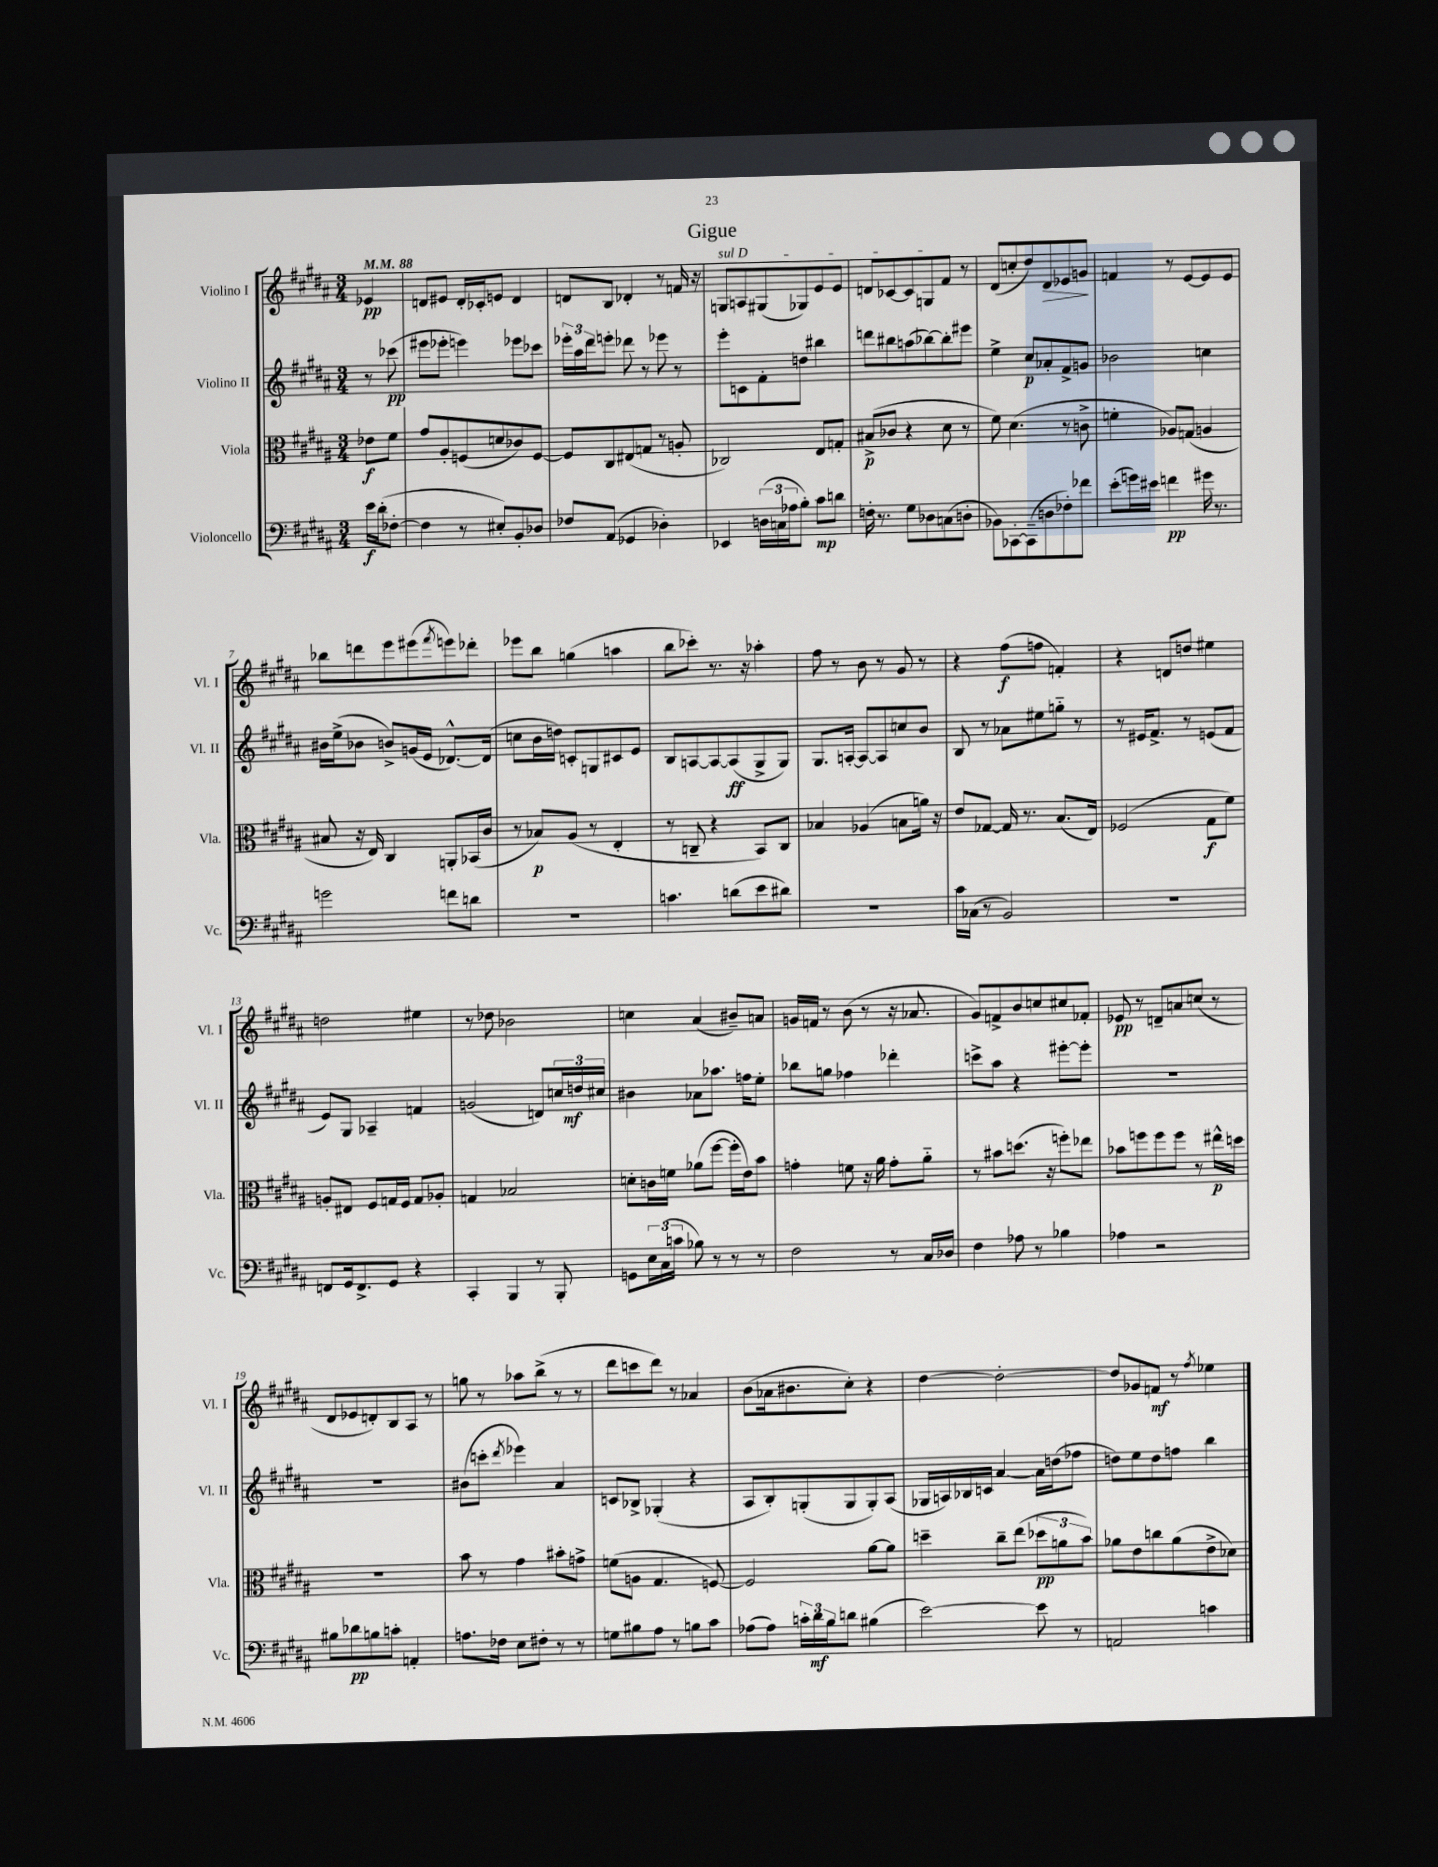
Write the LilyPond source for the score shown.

\header { title = "Gigue" }
<<
\new StaffGroup <<
\new Staff = "s0" \with { instrumentName = "Violino I" shortInstrumentName = "Vl. I" } {
    \clef treble \key b \major \numericTimeSignature \time 3/4 \partial 4 \tempo 4 = 88
    ees'4\pp |
    d'8 eis'8 d'16-. ces'16-. e'8 d'4 |
    d'8 b8 des'4-. r8 f'16 r16 |
    \once \override TextSpanner.bound-details.left.text = \markup { \italic "sul D" } g8\startTextSpan a8 gis8( ges8) e'8 e'8 |
    d'8 ces'8~ ces'8 g8 fis'8\stopTextSpan r8 |
    dis'8( c''8-. dis''8) dis'8\> ees'8 g'8\! |
    f'4 r8 e'8~ e'8 e'8 |
    bes''8 d'''8 e'''8 eis'''8( \acciaccatura { fis'''8 } e'''8) des'''8-. |
    ees'''8 b''8 g''4( a''4 |
    b''8 ces'''8-.) r8. r16 aes''4-. |
    fis''8 r8 b'8 r8 gis'8 r8 |
    r4 fis''8\f( f''8 f'4-.) |
    r4 d'8 d''8 eis''4 |
    d''2 eis''4 |
    r8 des''8 bes'2 |
    c''4 ais'4( bis'8--) a'8 |
    g'16 f'16 r8 b'8( r8 r16 aes'8. |
    gis'8) f'8-> b'8 c''8 cis''8 fes'8-. |
    ees'8\pp r8 d'8-- a'8 c''8( r8 |
    dis'8 ees'8 d'8-.) b8 ais8 r8 |
    g''8 r8 aes''8 b''8->( r8 r8 |
    dis'''8 c'''8 dis'''8) r8 aes'4 |
    b'8( aes'16 bis'8. cis''8-.) r4 |
    dis''4~ dis''2~-. |
    dis''8 ges'8 f'8\mf r8 \acciaccatura { fis''8 } ees''4 \bar "|." |
}
\new Staff = "s1" \with { instrumentName = "Violino II" shortInstrumentName = "Vl. II" } {
    \clef treble \key b \major \numericTimeSignature \time 3/4 \partial 4
    r8 ces'''8\pp( |
    eis'''8 ees'''8-. e'''4) ees'''8 ces'''8 |
    \tuplet 3/2 { ees'''16-. ais''16 dis'''16 } e'''8-. des'''8 r8 ees'''8 r8 |
    e'''8-. c'8 fis'8-. d''8 bis''4 |
    d'''8 bis''8 a''8( bes''8~) bes''8-. eis'''8 |
    e''4-> cis''8\p aes'8-. fis'8-> g'8 |
    bes'2 c''4 |
    bis'16 e''16->( bes'8 b'8->) g'16( e'16 des'8.~-^) des'16( |
    c''8 b'16 d''16) c'8-. g8 cis'8 e'8 |
    b8 a8~ a8~ a8\ff( gis8-> gis8) |
    gis8. a16~-. a8~ a8 c''8 b'8 |
    b8 r8 aes'8 eis''8 g''8-_ r8 |
    r8 eis'16 fis'8.-> r8 e'8( fis'8 |
    e'8) gis8 aes4-- f'4 |
    g'2( d'8) \tuplet 3/2 { c''16 d''16\mf cis''16 } |
    bis'4 aes'8 aes''8. f''16 e''8-. |
    bes''8 g''8 fes''4 des'''4-. |
    c'''8-> ais''8 r4 eis'''8~-. eis'''8-. |
    R2. |
    R2. |
    bis'8( c'''8-. \acciaccatura { dis'''8 } ees'''4) ais'4 |
    c'8 bes8-> ges4-.( r4 |
    ais8 b8-.) g8-.( g8 g8-.) ais8( |
    ges16 a16) bes16 c'16 ais'4~ ais'16 d''16( fes''8 |
    d''8) e''8 d''8 f''8 b''4 \bar "|." |
}
\new Staff = "s2" \with { instrumentName = "Viola" shortInstrumentName = "Vla." } {
    \clef alto \key b \major \numericTimeSignature \time 3/4 \partial 4
    ees'8\f fis'8 |
    gis'8 ais8-. f8( d'8 ces'8) f8~ |
    f8 cis8 eis8( g8 r8 a8-. |
    ces2) e8 g8-. |
    bis8->\p( ces'8 r4 dis'8 r8 |
    fis'8) dis'4.( r8 c'8-> |
    f'4-. aes8) g8( a4 |
    bis8 r16 e16) cis4 a,8-. bes,16( cis'16 |
    r8 bes8\p) ais8( r8 e4-. |
    r8 c8-- r4 b,8) c8 |
    bes4 aes4( b8 a'16) r16 |
    e'8 ges8~ ges16 r8. b8.( e16) |
    fes2( gis8\f fis'8) |
    a8-. eis8 fis8 g16 fis16 g8 aes8-. |
    g4 bes2 |
    d'8-. c'16 f'16 aes'8( fis''8~ fis''16-. e'16) b'8 |
    g'4-. f'8 r16 ais'16 g'8-. ais'8-_ |
    r8 bis'8 d''8.( r16 f''8-.) ees''8 |
    bes'8 f''8 f''8 f''8 r8 eis''16-^\p d''16 |
    R2. |
    b'8 r8 gis'4 bis'8-. g'8-> |
    f'8( a8 gis4. f8~) |
    f2 ais'8~ ais'8 |
    d''4-- cis''8-- e''8( \tuplet 3/2 { des''8\pp a'8 b'8) } |
    aes'8 e'8 c''8 aes'8( e'8-> des'8) \bar "|." |
}
\new Staff = "s3" \with { instrumentName = "Violoncello" shortInstrumentName = "Vc." } {
    \clef bass \key b \major \numericTimeSignature \time 3/4 \partial 4
    e'16\f dis'16-.( fes8~-. |
    fes4 r8 eis8-.) b,8-. des8 |
    fes8 ais,8( ges,4 des4-.) |
    ees,4 \tuplet 3/2 { d16( c16 aes16 } b8-.) cis'8\mp d'8 |
    f16-. r8. gis8 des8 c8( d8-. |
    bes,8) ces,8~-. ces,8--( d8 fes8-.) fes'8 |
    e'8-.( g'16) eis'16 f'4\pp gis'16 r8. |
    g'2 f'8 d'8 |
    R2. |
    c'4. d'8( e'8 dis'8) |
    R2. |
    cis'16 ces16( r8 b,2) |
    R2. |
    f,8 gis,16 f,8.-> gis,8 r4 |
    cis,4-. b,,4 r8 b,,8-. |
    g,8 \tuplet 3/2 { e16 cis16( c'16 } bes8) r8 r8 r8 |
    fis2 r8 cis16 des16 |
    fis4 aes8 r8 bes4 |
    aes4 r2 |
    bis8 des'8\pp b8 c'8-. a,4-. |
    a8. fes16 e8 fis8-. r8 r8 |
    g8 bis8 ais8 r8 b8 cis'8 |
    aes8( aes8) \tuplet 3/2 { c'16-. dis'16\mf b16 } d'8 bis4( |
    e'2~) e'8 r8 |
    a,2 c'4 \bar "|." |
}
>>
>>
